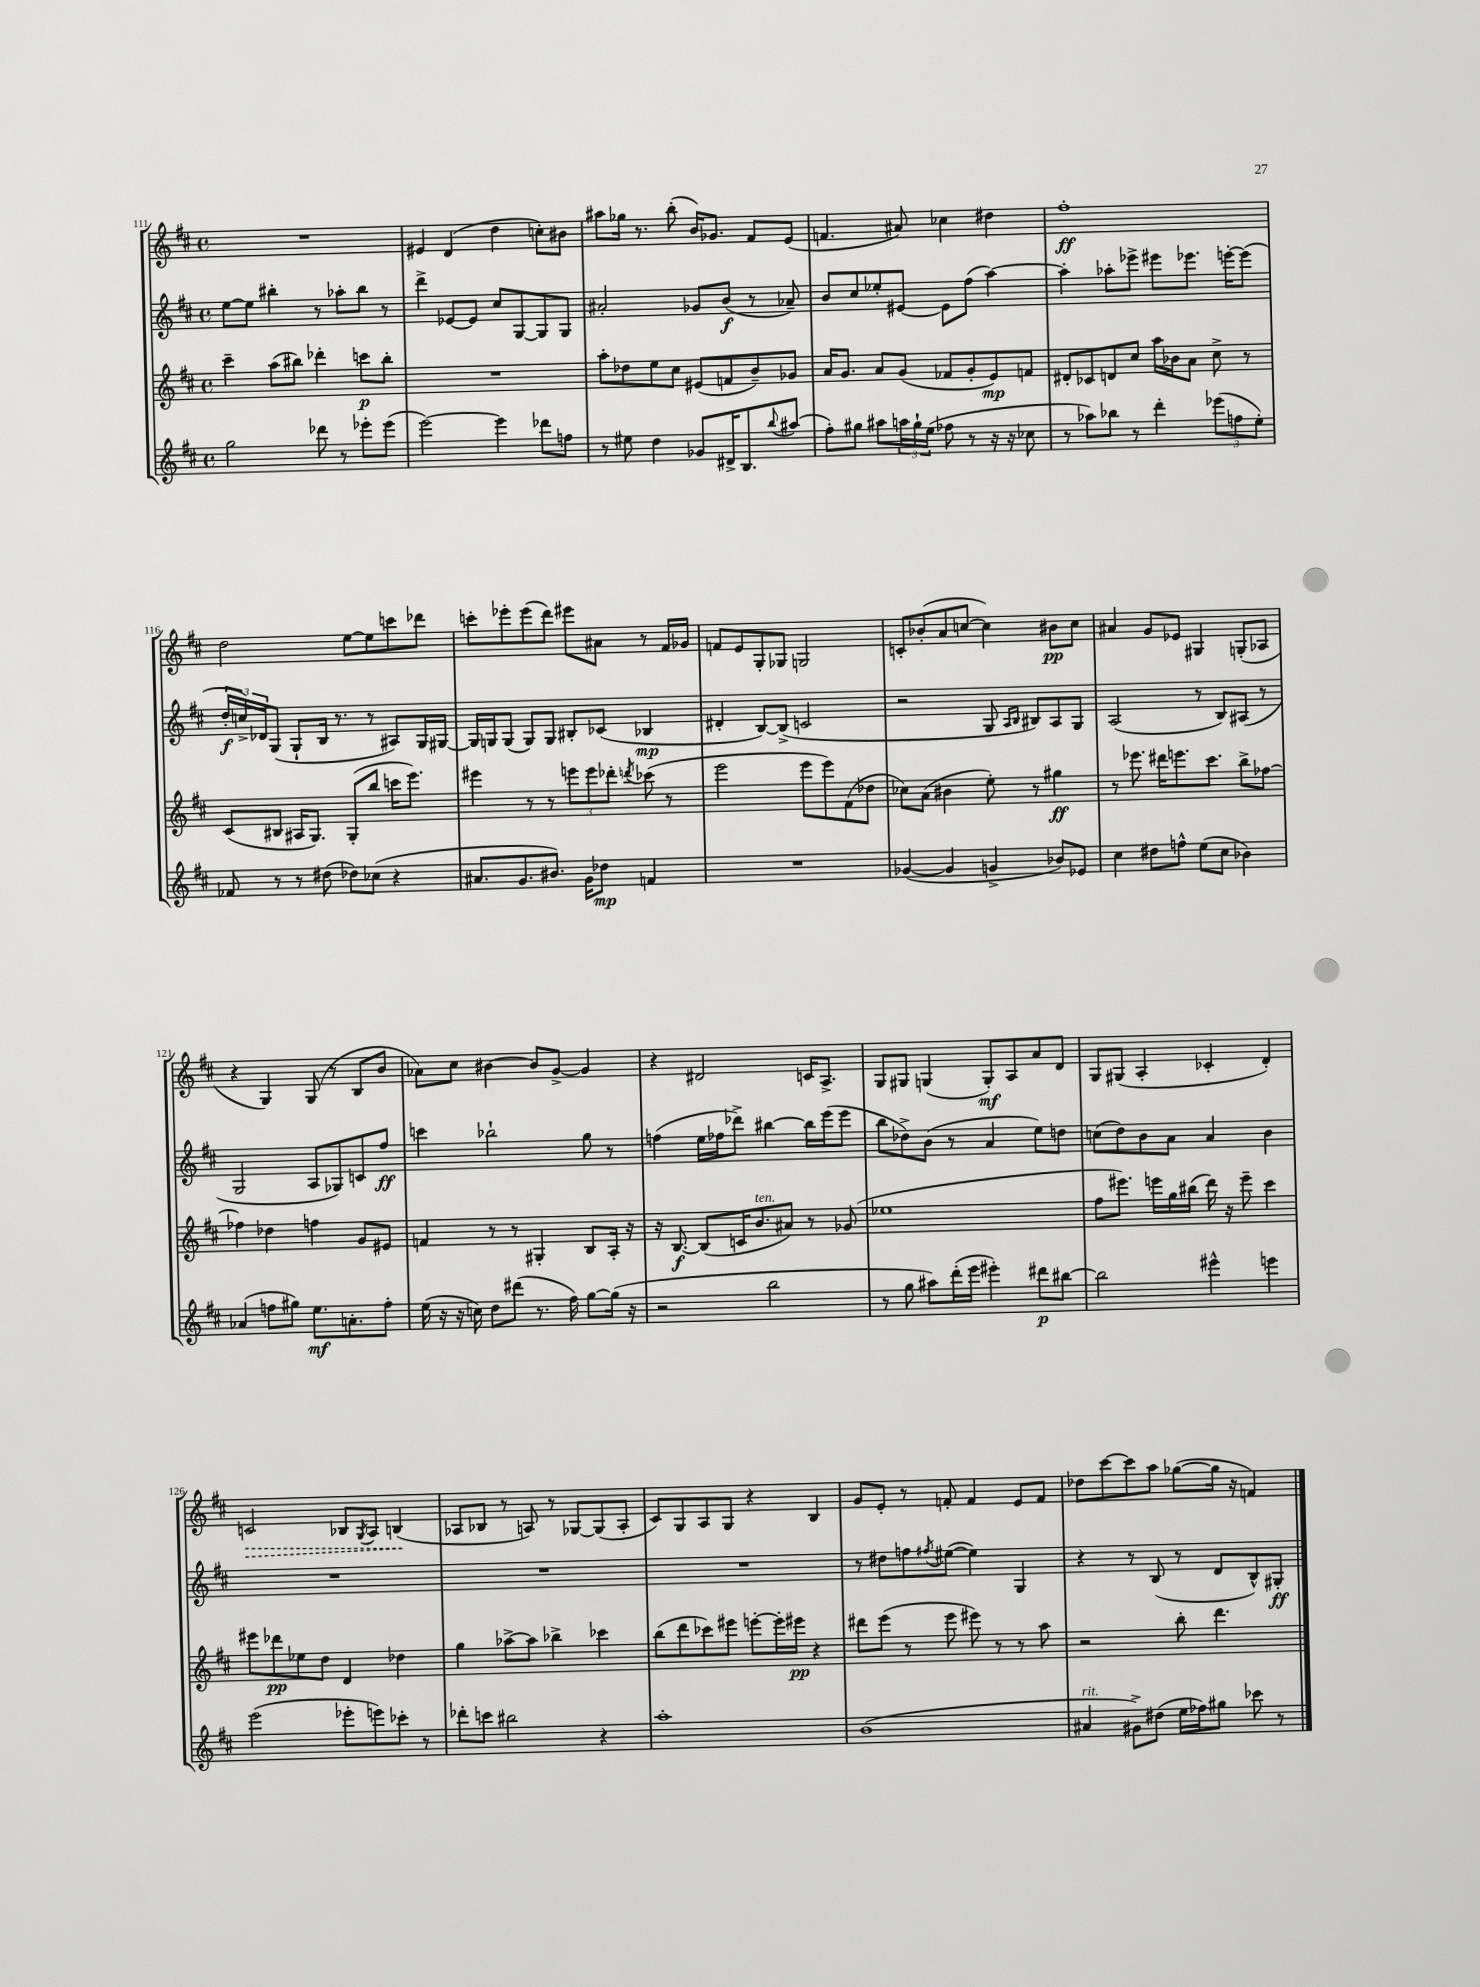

**kern	**kern	**kern	**kern
*staff4	*staff3	*staff2	*staff1
*clefG2	*clefG2	*clefG2	*clefG2
*k[f#c#]	*k[f#c#]	*k[f#c#]	*k[f#c#]
*M4/4	*M4/4	*M4/4	*M4/4
*met(c)	*met(c)	*met(c)	*met(c)
2gg\	4ccc#~\	[8ee\L	1r
.	.	8ee\]J	.
.	(8aa\L	4bb#'\	.
.	8bb#\J)	.	.
8ddd-\	4ddd-'\	8r	.
8r	.	8aa-'\L	.
8eee-'\L	8ccc\L	8bb#\J	.
(8eee-\J	8bb#'\J	8r	.
=	=	=	=
[2eee\)	1r	4ddd^\	4e#/
.	.	[8e-/L	(4d/
.	.	8e-/]J	.
4eee\]	.	8cc#/L	4dd\
.	.	[8G/	.
8ddd-\L	.	8G/]	8cc'\L)
8ff\J	.	8G/J	8b#\J
=	=	=	=
8r	8aa'\L	2a#'/	8aa#\L
8ee#\	8dd-\	.	16gg-\Jk
.	.	.	8.r
4dd\	8ee\	.	.
.	8cc#\J	.	(8bb'\
8g-/L	(8e#/L	8g-/L	16b/LK)
.	.	.	8.g-/J
16d#^/K	8f/	(8b/J	.
8.B/	.	.	.
.	8b~/)	8r	8f#/L
8qqbb/	.	.	.
(8aa#/J	8g-/J	8a-~/)	(8e/J
=	=	=	=
8ff#'\L)	16a/LK	8b/L	4.f/
.	8.g/J	.	.
8gg#\J	.	8cc#/	.
8aa#\L	8a/L	8ee-'/	.
24aa\L	(8g/J	[8e#/J	8a#/)
24gg#`\	.	.	.
(24ee\JJ	.	.	.
8ff-\	8f-/L	8e#\]L	4cc-\
8r	8g'/	(8ff#\J	.
16r	8e/)	[4aa\)	4dd#\
16r	.	.	.
8cc-\	8f/J	.	.
=	=	=	=
8r	8d#'/L	4aa'\]	1ff#'
8aa-\L)	8c-/	.	.
8bb-\J	8d/	8aa-'\L	.
8r	8cc#/J	8eee-^\J	.
4ddd'\	16aa\LL	8eee#\L	.
.	16b-\J	.	.
.	8a\J	8.eee-\J	.
(12eee-\L	8cc#^\	.	.
.	.	[16eee'\LK	.
12ff\	.	.	.
.	8r	(8eee\]J	.
12ee'\J)	.	.	.
=	=	=	=
8f-/	(8c#/L	24dd'/LL	2dd\
.	.	24cc^/)	.
.	.	24d-/J	.
8r	8B#/J	(8G/J	.
8r	16A#/LK	8G`/L	.
.	8.G/J)	.	.
(8dd#\	.	16B/Jk	.
.	.	8.r	.
8dd-\L)	(8G'/L	.	[8ee\L
(8cc-\J	8bb/J	8r	8ee\]
4r	16ccc\LK	8A#/L)	8ccc\
.	8.eee\J)	.	.
.	.	16G/L	8ddd-\J
.	.	[16G#/JJ	.
=	=	=	=
8.a#/L	4eee#\	16G#/]LL	8ccc'\L
.	.	16G/J	.
.	.	(8G/J	8eee-'\
8.g/	.	.	.
.	8r	8G/L)	(8eee-\
8.b#/J)	8r	8G/J	8ddd\J)
.	12eee\L	8B#'/L	8eee#\L
16g\LK	.	.	.
.	12eee\	.	.
8dd-\J	.	(8c-/J	8a#\J
.	12ddd-'\J	.	.
.	8qddd/	.	.
4f/	(8ccc-\	4B-/	8r
.	8r	.	16f#/LL
.	.	.	16g-/JJ
=	=	=	=
1r	2eee\	4d#'/	8f/L
.	.	.	8e/
.	.	[8B/L)	8G'/
.	.	(8B^/]J	8G-/J
.	8eee\L	2c/	2G/
.	8eee\)	.	.
.	(8f#\	.	.
.	8dd-\J	.	.
=	=	=	=
([4g-/	8cc-\L)	2r	8c'/L
.	(8a\J	.	(8b-'/
4g-/]	4b#\	.	8a/
.	.	.	[8cc/J
4g^/	8ee'\)	8G/	4cc\])
.	.	16qqA/LL	.
.	.	16qqB/JJ	.
.	8r	8B#/L)	.
8b-/L)	4gg#\	8A/	8b#\L
8e-/J	.	8G/J	8cc\J
=	=	=	=
4cc#\	8r	(2A/	4a#/
.	8.eee-\	.	.
8dd#\L	.	.	8g/L
.	16ddd#\LK	.	.
8ff^^\J	8.eee\	.	8e-/J
(8ee\L	.	8r	4G#/
.	8.ccc#\J	.	.
8cc#\J	.	8B/L)	.
4b-\)	8bb^\L	(8A#/J	(8G'/L
.	[8ff-\J	8r	8A-/J
=	=	=	=
(4a-/	4ff-\]	2G/	4r
8ff\L	4dd-\	.	4G/)
8gg#\J)	.	.	.
8.ee\L	4ff\	8A/L	(8G/
.	.	8G-/)	8r
8.a'\	.	.	.
.	8g/L	8c/	8B/L
8ff'\J	8e#/J	8ff#/J	8b/J
=	=	=	=
(16ee\	4f/	4ccc\	8a-\L)
16r	.	.	.
16r	.	.	8cc#\J
16cc\)	.	.	.
8dd\L	8r	2bb-`\	[4b#\
(8ddd#\J	8r	.	.
8.r	4G#'/	.	8b#/]L
.	.	.	[8g^/J
16ff#\)	.	.	.
[8gg\L	8B/L	8gg\	4g/]
(16gg\]Jk	16A'/Jk	8r	.
16r	16r	.	.
=	=	=	=
2r	16r	(4ff\	4r
.	[8.B/	.	.
.	(8B/]L	16ee\LL	2d#/
.	.	16ff-\J	.
.	16c/K	8ddd-^\J)	.
.	8.b/	.	.
2bb\	.	[4bb#\	.
.	8a#/J)	.	.
.	8r	16bb#\]LL	16c/LK
.	.	(16eee\J	8.A^/J
.	(8g-/	8eee\J	.
=	=	=	=
8r	1ee-	8bb\L	8G/L
8gg\	.	8dd-^\)	8G#/J
8aa#\L)	.	(8b\J	(4G/
(16ddd'\L	.	8r	.
16eee\JJ	.	.	.
4eee#'\)	.	4a/	8G'/L)
.	.	.	8A/
8ddd#\L	.	8ee\L)	8a/
[8bb#\J	.	8dd\J	8d/J
=	=	=	=
2bb#\]	8ff#\L	(8cc\L	8G/L
.	8.eee#\J)	8dd\)	(8G#/J
.	.	8b\	4A'/
.	16eee\LL	.	.
.	16gg\	8a\J	.
.	(16bb#\JJ	.	.
4eee#^^\	16ddd\)	4a/	4c-'/
.	16r	.	.
.	8eee~\	.	.
4eee\	4ccc#\	4b\	4d'/)
=	=	=	=
(2eee\	8eee#\L	1r	2c/
.	8ddd-\	.	.
.	8ee-\	.	.
.	8dd\J	.	.
8eee-'\L	4d/	.	8B-/L
.	.	.	8qG/
8eee\)	.	.	8A/J
8ccc-'\J	4dd-\	.	(4B/
8r	.	.	.
=	=	=	=
8ddd-'\L	4gg\	1r	8A-/L
8ccc\J	.	.	8B-/J
2bb#\	[8aa-^\L	.	8r
.	8aa-\]J	.	8A/)
.	4bb-^\	.	8r
.	.	.	[8G-/L
4r	4ccc-\	.	(8G-/]
.	.	.	8A'/J
=	=	=	=
1aa'	(8bb\L	1r	8c#/L)
.	8ddd\	.	8G/
.	8ccc-\)	.	8A/
.	8eee#\J	.	8G/J
.	[8eee'\L	.	4r
.	16eee'\]L	.	.
.	16eee#\JJ	.	.
.	4r	.	4B/
=	=	=	=
(1b	8ddd#\L	8r	8g/L
.	(8eee\J	8dd#\L	8e'/J
.	8r	8ff\	8r
.	.	8qff#/	.
.	8eee\	([8ee#\J	8f'/
.	8eee#\)	4ee#\])	4f/
.	8r	.	.
.	8r	4G/	8e/L
.	8aa\	.	8f/J
=	=	=	=
4a#/	2r	4r	8dd-\L
.	.	.	[8ccc#\
8g#^\L)	.	8r	8ccc#\]
(8dd#\J	.	(8B/	8aa\J
16ee\LL	8bb'\	8r	([8gg-\L
16ff-\J)	.	.	.
8gg#\J	4.ddd\	8d/L	16gg-\]Jk
.	.	.	16r
8ccc-\	.	8B^^/)	4f/)
8r	.	8G#'/J	.
==	==	==	==
*-	*-	*-	*-
